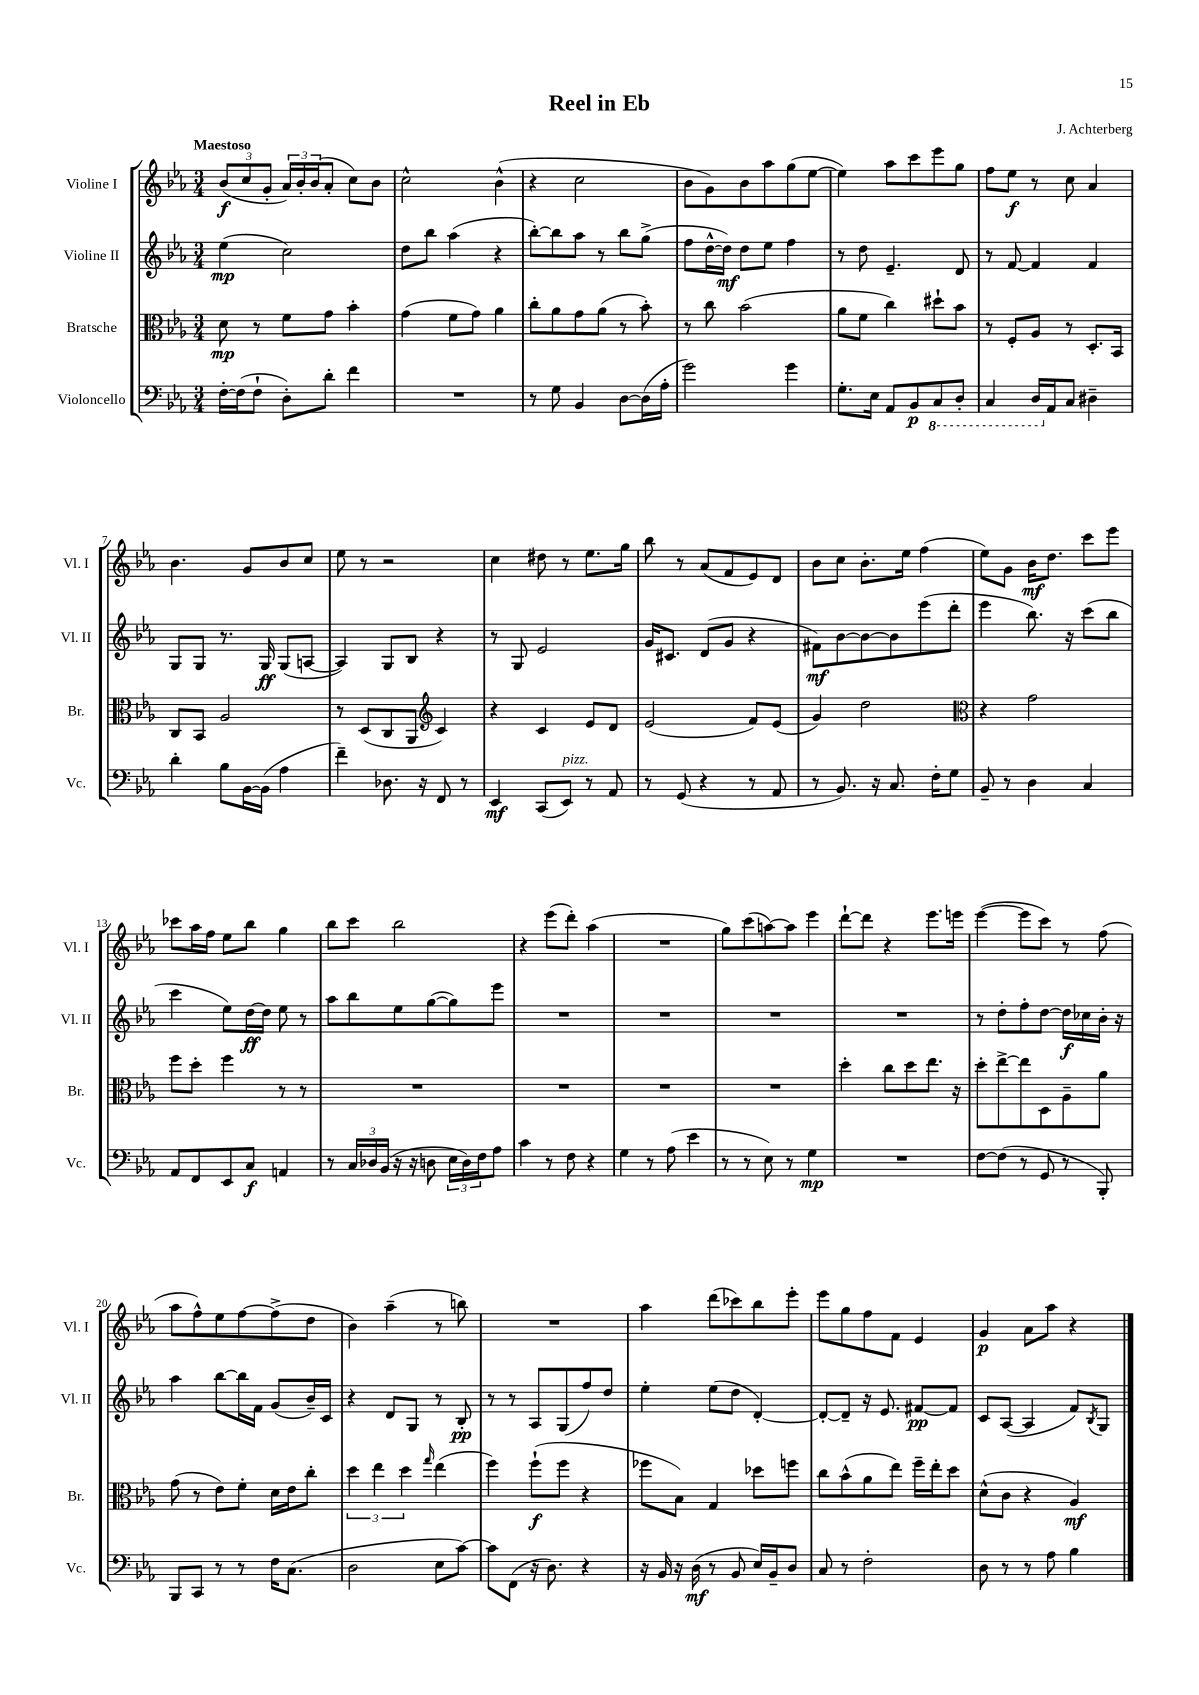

**kern	**kern	**kern	**kern
*staff4	*staff3	*staff2	*staff1
*clefF4	*clefC3	*clefG2	*clefG2
*k[b-e-a-]	*k[b-e-a-]	*k[b-e-a-]	*k[b-e-a-]
*M3/4	*M3/4	*M3/4	*M3/4
[16F'	8d	(4ee-	(12b-
(16F]	.	.	.
.	.	.	12cc
8F`	8r	.	.
.	.	.	12g'
8D')	8f	2cc)	24a-)
.	.	.	24b-'
.	.	.	(24b-
8d'	8g	.	8a-'
4f	4b-'	.	8cc)
.	.	.	8b-
=	=	=	=
2.r	(4g	8dd	2cc^^
.	.	8bb-	.
.	8f	(4aa-	.
.	8g)	.	.
.	4a-	4r	(4b-^^
=	=	=	=
8r	8cc'	[8bb-')	4r
8G	8a-	8bb-]	.
4BB-	8g	8aa-	2cc
.	(8a-	8r	.
[8D	8r	8bb-	.
(16D]	8b-')	(8gg^	.
16A-'	.	.	.
=	=	=	=
2g)	8r	8ff	8b-
.	8cc	[16dd^^	8g)
.	.	16dd])	.
.	(2b-	8dd	8b-
.	.	8ee-	8aa-
4g	.	4ff	(8gg
.	.	.	[8ee-
=	=	=	=
8.G'	8a-	8r	4ee-])
.	8f	8dd	.
16E-	.	.	.
8AA-	4cc)	4.e-~	8aa-
8BB-	.	.	8ccc
8CC	8dd#`	.	8eee-
8DD'	8b-	8d	8gg
=	=	=	=
4CC	8r	8r	8ff
.	8F'	[8f	8ee-
16DD	8A-	4f]	8r
16AA-	.	.	.
8C	8r	.	8cc
4D#~	8.D'	4f	4a-
.	16BB-	.	.
=	=	=	=
4d'	8C	8G	4.b-
.	8BB-	8G	.
8B-	2A-	8.r	.
[16BB-	.	.	8g
(16BB-]	.	16G	.
4A-	.	(8G	8b-
.	.	[8A	8cc
=	=	=	=
4f~)	8r	4A])	8ee-
.	(8D	.	8r
8.D-	8C	8G	2r
.	8AA-	8B-	.
16r	.	.	.
*	*clefG2	*	*
8FF	4c)	4r	.
8r	.	.	.
=	=	=	=
4EE-	4r	8r	4cc
.	.	8G	.
(8CC	4c	2e-	8dd#
8EE-)	.	.	8r
8r	8e-	.	8.ee-
8AA-	8d	.	.
.	.	.	16gg
=	=	=	=
8r	(2e-	16g	8bb-
.	.	8.c#	.
(8GG	.	.	8r
4r	.	(8d	(8a-
.	.	8g	8f
8r	8f)	4r	8e-)
8AA-	(8e-	.	8d
=	=	=	=
8r	4g)	8f#)	8b-
8.BB-)	.	[8b-	8cc
.	2dd	8b-_	8.b-'
16r	.	.	.
8.C	.	8b-]	.
.	.	.	16ee-
.	.	(8eee-	(4ff
16F'	.	.	.
8G	.	8ddd'	.
=	=	=	=
*	*clefC3	*	*
8BB-~	4r	4eee-	8ee-)
8r	.	.	8g
4D	2g	8.bb-)	16b-
.	.	.	8.dd
.	.	16r	.
4C	.	(8ccc	8ccc
.	.	8bb-	8eee-
=	=	=	=
8AA-	8ff	4ccc	8ccc-
8FF	8dd'	.	16aa-
.	.	.	16ff
8EE-	4ff	8ee-)	8ee-
8C	.	[16dd	8bb-
.	.	16dd]	.
4AA	8r	8ee-	4gg
.	8r	8r	.
=	=	=	=
8r	2.r	8aa-	8bb-
24C	.	8bb-	8ccc
24D-	.	.	.
(24BB-	.	.	.
16r	.	8ee-	2bb-
16r	.	.	.
8D	.	([8gg	.
24E-	.	8gg])	.
24D)	.	.	.
24F	.	.	.
8A-	.	8eee-	.
=	=	=	=
4c	2.r	2.r	4r
8r	.	.	(8eee-
8F	.	.	8ddd')
4r	.	.	(4aa-
=	=	=	=
4G	2.r	2.r	2.r
8r	.	.	.
(8A-	.	.	.
4e-	.	.	.
=	=	=	=
8r	2.r	2.r	8gg)
8r	.	.	(8ccc
8E-)	.	.	[8aa)
8r	.	.	8aa]
4G	.	.	4eee-
=	=	=	=
2.r	4dd'	2.r	[8ddd`
.	.	.	8ddd]
.	8cc	.	4r
.	8dd	.	.
.	8.ee-	.	8.eee-
.	16r	.	16eee
=	=	=	=
[8F	8dd'	8r	([4eee-
(8F]	[8ee-^	8dd'	.
8r	8ee-]	8ff'	8eee-]
8GG	8D	[8dd	8ccc)
8r	8A-~	16dd]	8r
.	.	16cc-	.
8BBB-')	8a-	16b-'	(8ff
.	.	16r	.
=	=	=	=
8BBB-	(8g	4aa-	8aa-
8CC	8r	.	8ff^^)
8r	8e-)	[8bb-	8ee-
8r	8f'	16bb-]	[8ff
.	.	16f	.
16F	16d	(8g	(8ff^]
(8.C	16e-	.	.
.	8cc'	16b-~)	8dd
.	.	16c	.
=	=	=	=
2D	6dd	4r	4b-)
.	6ee-	.	.
.	.	8d	(4aa-~
.	6dd	.	.
.	.	8G	.
.	16qqgg	.	.
8E-	(4ee-	8r	8r
[8c)	.	8B-'	8bb)
=	=	=	=
8c]	4ff)	8r	2.r
(8FF	.	8r	.
16r	(8ff`	8A-	.
8.D)	.	.	.
.	8ff	(8G	.
4r	4r	8ff)	.
.	.	8dd	.
=	=	=	=
16r	8ff-	4ee-'	4aa-
16BB-	.	.	.
16r	8B-)	.	.
(16D	.	.	.
8r	4G	(8ee-	(8ddd
8BB-	.	8dd	8ccc-)
16E-)	8dd-	[4d')	8bb-
16BB-~	.	.	.
8D	8ff	.	8eee-'
=	=	=	=
8C	8cc	8d'_	8eee-
8r	(8b-^^	8d~]	8gg
2F'	8a-	16r	8ff
.	.	8.e-	.
.	8ee-)	.	8f
.	16ff~	[8f#	4e-
.	16ee-'	.	.
.	8dd	8f#]	.
=	=	=	=
8D	(8d^^	8c	4g
8r	8c	([8A-	.
8r	4r	4A-]	8a-
8A-	.	.	8aa-
4B-	4A-)	8f)	4r
.	.	8qB-	.
.	.	8G	.
==	==	==	==
*-	*-	*-	*-
